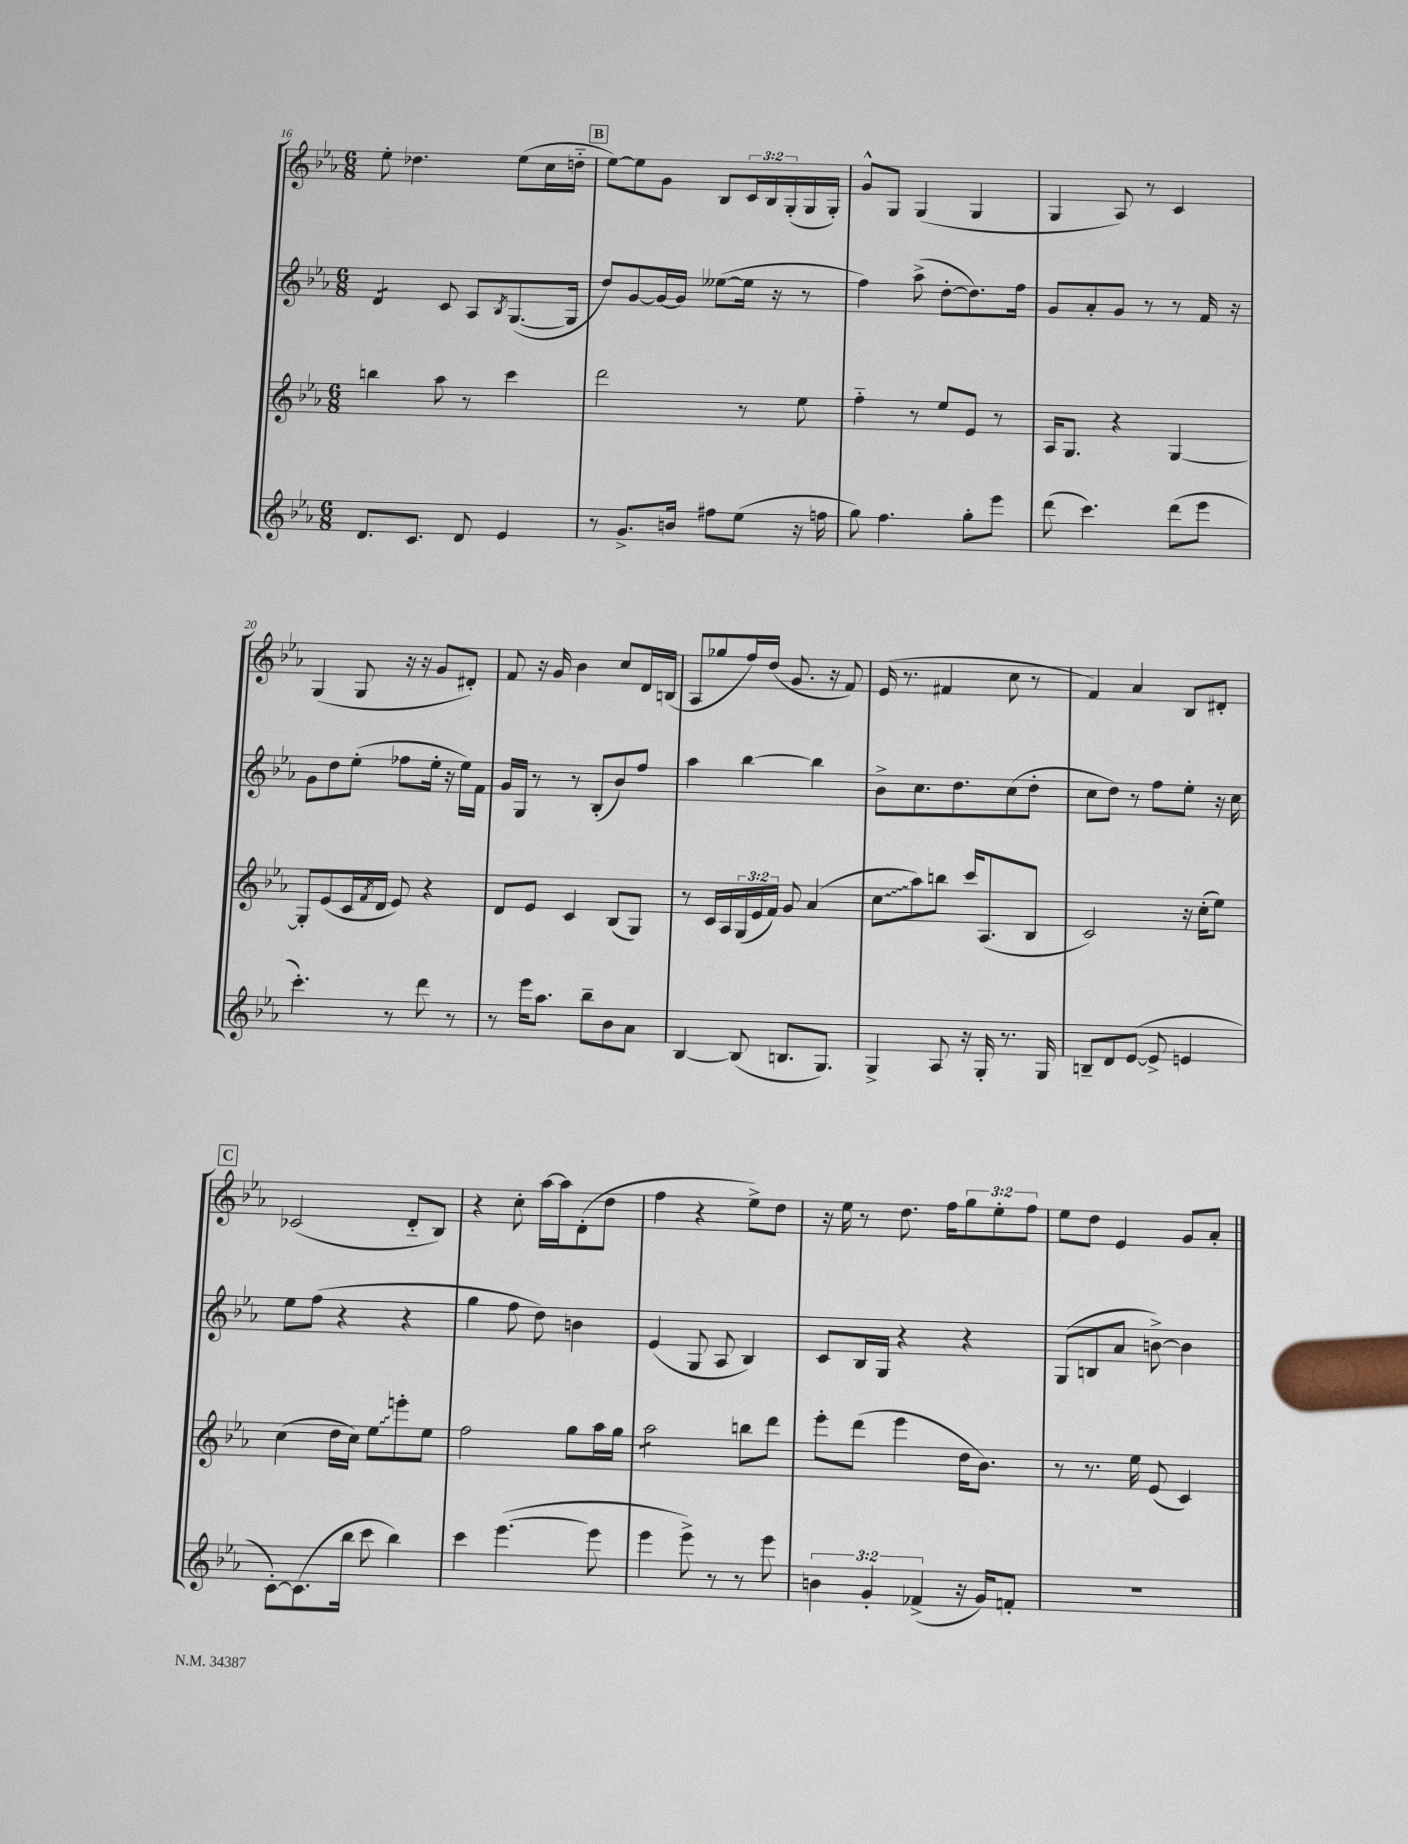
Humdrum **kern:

**kern	**kern	**kern	**kern
*staff4	*staff3	*staff2	*staff1
*clefG2	*clefG2	*clefG2	*clefG2
*k[b-e-a-]	*k[b-e-a-]	*k[b-e-a-]	*k[b-e-a-]
*M6/8	*M6/8	*M6/8	*M6/8
8.d	4bb	4d	8ee-'
.	.	.	4.dd-
8.c	.	.	.
.	8aa-	8c	.
8d	8r	8A-	.
.	.	8qB-	.
4e-	4ccc	([8.G	(8ee-
.	.	.	16cc
.	.	16G]	16dd'~
=	=	=	=
8r	2ddd	8dd)	[8ee-)
8.g^	.	[8g	8ee-]
.	.	16g_	8g
16b	.	16g]	.
8ff#	.	([8ee--	8B-
(8ee-	8r	16ee--]	24c
.	.	.	24B-
.	.	16r	.
.	.	.	(24G'
16r	8ee-	8r	16G
16ff	.	.	16G')
=	=	=	=
8gg)	4ff'~	4ff)	8g^^
4.ff	.	.	8G
.	8r	(8aa-^	(4G
.	8ee-	[8dd'	.
8gg'	8e-	8.dd])	4G
8eee-	8r	.	.
.	.	16ff	.
=	=	=	=
(8ddd	16A-	8g	4G
.	8.G	.	.
4.ccc)	.	8a-'	.
.	4r	8g	8A-)
.	.	8r	8r
(8ddd	[4G	8r	4c
8eee-	.	16f	.
.	.	16r	.
=	=	=	=
4.ccc')	8G']	8g	(4G
.	(8e-	8dd	.
.	16c	(8ee-'	8G
.	8qf	.	.
.	16d	.	.
8r	8e-)	8ff-	16r
.	.	.	16r
8ddd	4r	16ee-'	8g
.	.	16r	.
8r	.	16ee-)	8d#')
.	.	16f	.
=	=	=	=
8r	8d	16g	8f
.	.	16G	.
16eee-	8e-	8r	16r
8.aa-	.	.	16g
.	4c	8r	4b-
8bb-~	.	(8B-'	.
8b-	(8B-	8b-)	8cc
8a-	8G)	8ff	16d
.	.	.	(16B
=	=	=	=
[4B-	8r	4aa-	8A-
.	16c	.	8gg-
.	16A-	.	.
(8B-]	(24G	[4bb-	16ff)
.	24e-	.	.
.	.	.	(16dd
.	24f)	.	.
8.B	8g	.	8.g
.	(4a-	4bb-]	.
8.G)	.	.	16r
.	.	.	8f)
=	=	=	=
4G^	8cc	8b-^	(16e-
.	.	.	8.r
.	8aa-)	8.cc	.
8A-	8bb	.	4f#
.	.	8.dd	.
16r	16ccc	.	.
16G'	(8.A-	.	.
8.r	.	(8cc	8cc
.	8B-	8dd'	8r
16G	.	.	.
=	=	=	=
8B~	2c)	8cc	4f)
8d	.	8dd)	.
([8e-	.	8r	4a-
8e-^]	.	8ff	.
4e	16r	8ee-'	8B-
.	(16cc'	.	.
.	8ee-)	16r	8d#'
.	.	16cc	.
=	=	=	=
[8c')	(4cc	8ee-	(2c-
(8.c]	.	(8ff	.
.	16dd	4r	.
16bb-	16cc)	.	.
8ccc	8ee-	.	.
4bb-)	8eee'	4r	8d'~
.	8ee-	.	8B-)
=	=	=	=
4ccc	2ff	4gg	4r
([4.eee-	.	8ff	8cc'
.	.	8dd)	[16aa-
.	.	.	16aa-]
.	8gg	4b	(8d'
8eee-]	16aa-	.	8dd
.	16gg	.	.
=	=	=	=
4eee-	2aa-	(4e-	4ff
8eee-^)	.	8G	4r
8r	.	8A-	.
8r	8bb	4B-)	8ee-^)
8eee-	8ddd	.	8dd
=	=	=	=
6b	8eee-'	8c	16r
.	.	.	16ee-
.	(8ddd	16B-	8r
6g'	.	.	.
.	.	16G	.
.	4eee-	4r	8.dd
(6f-^	.	.	.
.	.	.	16ff
16r	16dd	4r	12gg
16g)	8.b-)	.	.
.	.	.	12ee-'
8f'	.	.	.
.	.	.	12ff
=	=	=	=
2.r	8r	(8G	8ee-
.	8.r	8B	8dd
.	.	8a-	4e-
.	16ee-	.	.
.	(8e-	[8b^)	.
.	4c)	4b]	8g
.	.	.	8a-'
==	==	==	==
*-	*-	*-	*-
